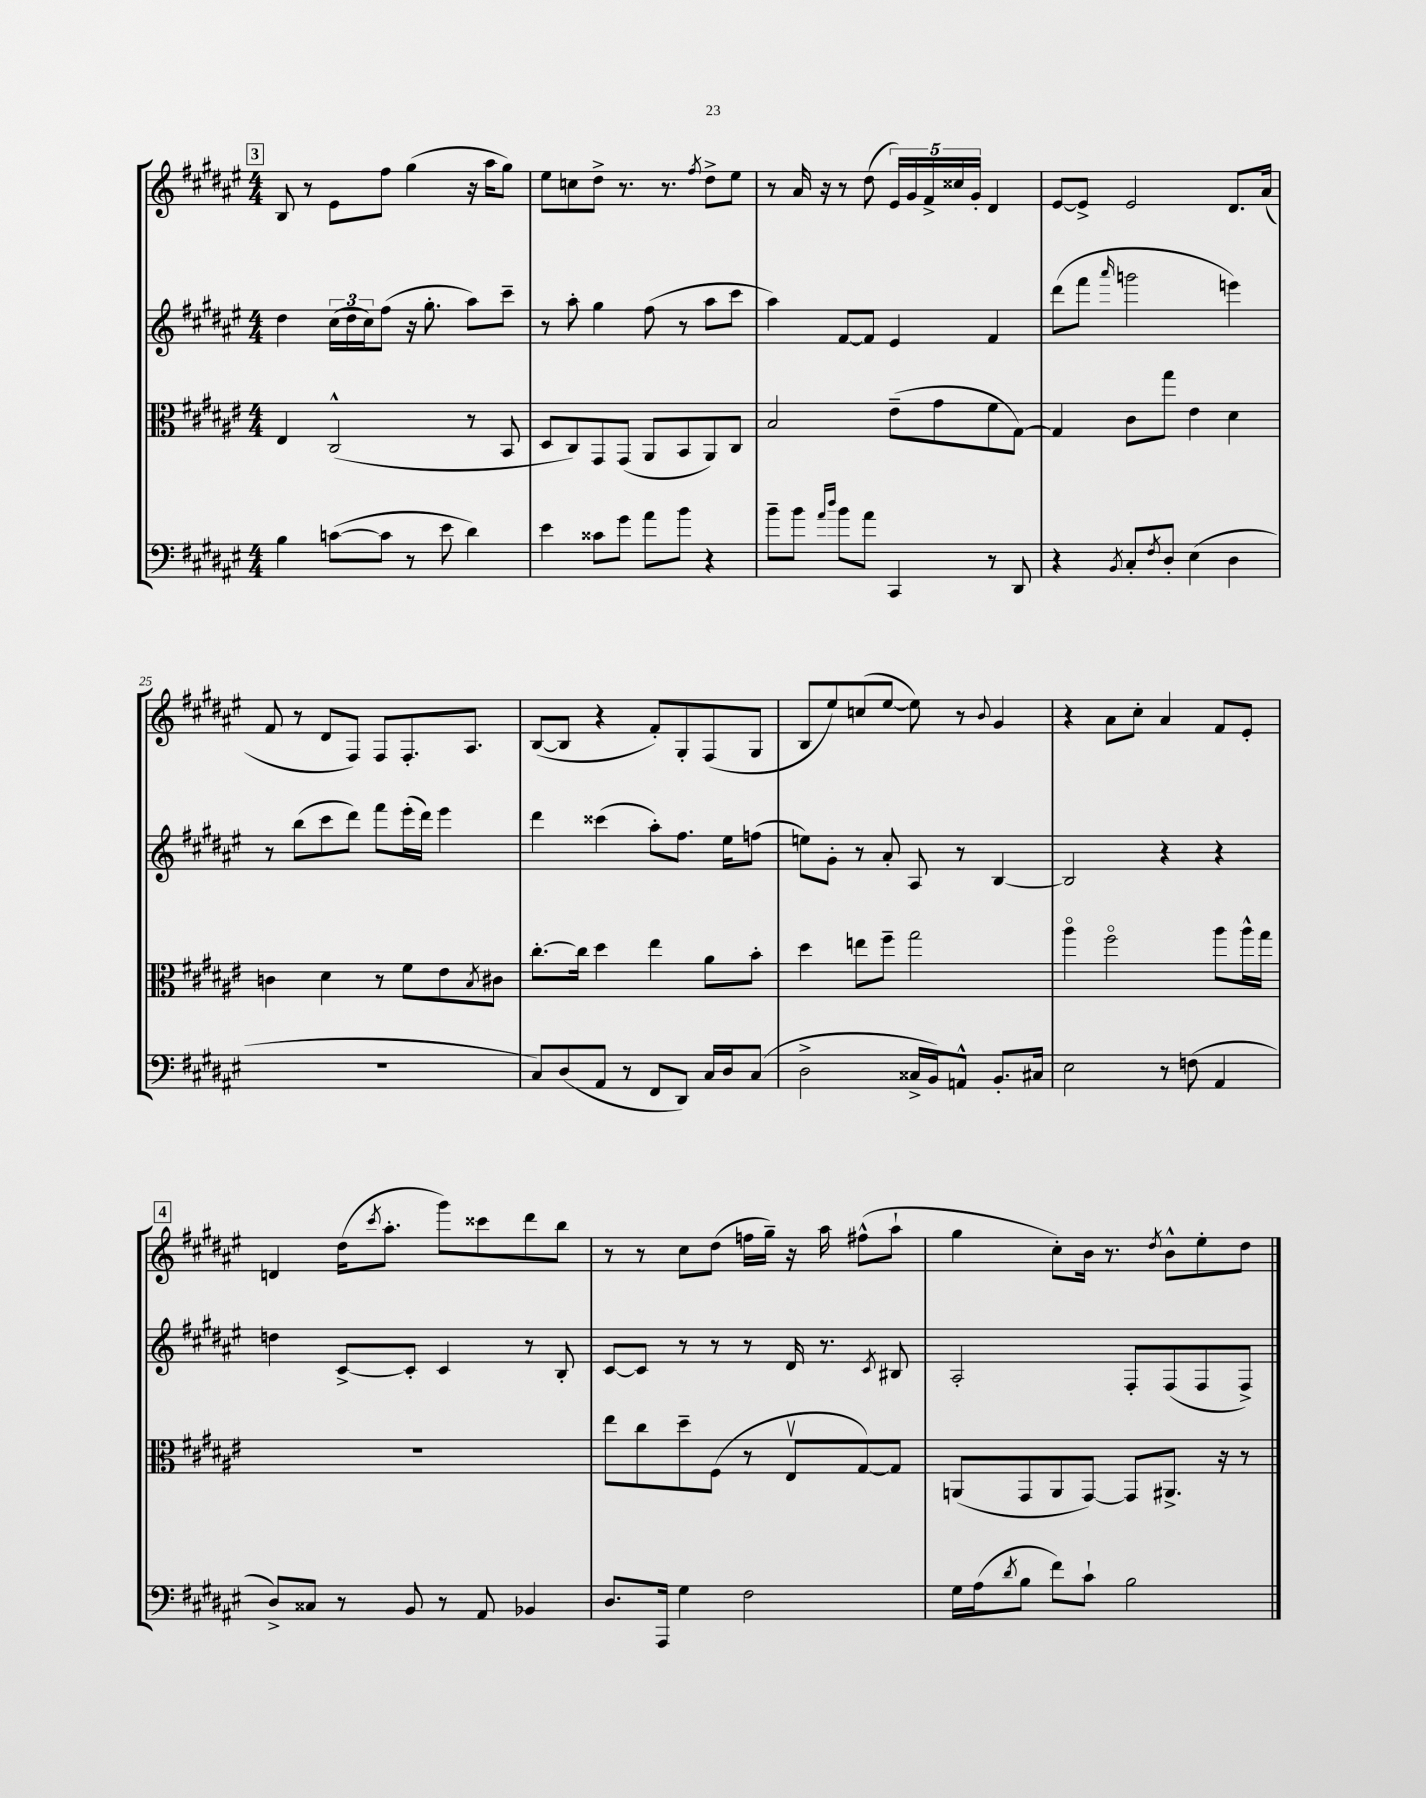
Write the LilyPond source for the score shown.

<<
\new StaffGroup <<
\new Staff = "s0" {
    \clef treble \key fis \major \numericTimeSignature \time 4/4
    \mark \markup { \box "3" } b8 r8 eis'8 fis''8 gis''4( r16 ais''16 gis''8) |
    eis''8 c''8 dis''8-> r8. r8. \acciaccatura { fis''8 } dis''8-> eis''8 |
    r8 ais'16 r16 r8 dis''8( \tuplet 5/4 { eis'16) gis'16 fis'16-> cisis''16 gis'16-. } dis'4 |
    eis'8~ eis'8-> eis'2 dis'8. ais'16( |
    fis'8 r8 dis'8 fis8) fis8 fis8.-. ais8. |
    b8~( b8 r4 fis'8-.) gis8-. fis8( gis8 |
    b8 eis''8) c''8( eis''8~ eis''8) r8 \appoggiatura { b'8 } gis'4 |
    r4 ais'8 cis''8-. ais'4 fis'8 eis'8-. |
    \mark \markup { \box "4" } d'4 dis''16( \acciaccatura { cis'''8 } ais''8.-. gis'''8) cisis'''8 dis'''8 b''8 |
    r8 r8 cis''8 dis''8( f''16 gis''16--) r16 ais''16 fis''8-^( ais''8-! |
    gis''4 cis''8-.) b'16 r8. \acciaccatura { dis''8 } b'8-^ eis''8-. dis''8 \bar "|." |
}
\new Staff = "s1" {
    \clef treble \key fis \major \numericTimeSignature \time 4/4
    \mark \markup { \box "3" } dis''4 \tuplet 3/2 { cis''16( dis''16 cis''16) } fis''8( r16 gis''8.-. ais''8) cis'''8-- |
    r8 ais''8-. gis''4 fis''8( r8 ais''8 cis'''8 |
    ais''4) fis'8~ fis'8 eis'4 fis'4 |
    dis'''8( fis'''8 \grace { ais'''16 } g'''2 e'''4) |
    r8 b''8( cis'''8 dis'''8) fis'''8 eis'''16-.( dis'''16) eis'''4 |
    dis'''4 cisis'''4( ais''8-.) fis''8. eis''16 f''8( |
    e''8) gis'8-. r8 ais'8-. ais8 r8 b4~ |
    b2 r4 r4 |
    \mark \markup { \box "4" } d''4 cis'8~-> cis'8-. cis'4 r8 b8-. |
    cis'8~ cis'8 r8 r8 r8 dis'16 r8. \acciaccatura { cis'8 } bis8 |
    ais2-. fis8-. fis8( fis8 fis8->) \bar "|." |
}
\new Staff = "s2" {
    \clef alto \key fis \major \numericTimeSignature \time 4/4
    \mark \markup { \box "3" } eis4 cis2-^( r8 b,8 |
    dis8 cis8) gis,8 gis,8( ais,8 b,8 ais,8) cis8 |
    b2 eis'8--( gis'8 fis'8 gis8~) |
    gis4 cis'8 gis''8 eis'4 dis'4 |
    c'4 dis'4 r8 fis'8 eis'8 \acciaccatura { b8 } cis'8 |
    cis''8.~-. cis''16 dis''4 eis''4 ais'8 b'8-. |
    dis''4 e''8 fis''8-- gis''2 |
    ais''4\flageolet fis''2\flageolet ais''8 ais''16-^ gis''16 |
    \mark \markup { \box "4" } R1 |
    eis''8 cis''8 dis''8-- fis8( r8 eis8\upbow gis8~) gis8 |
    a,8( gis,8 a,8 gis,8~) gis,8 ais,8.-> r16 r8 \bar "|." |
}
\new Staff = "s3" {
    \clef bass \key fis \major \numericTimeSignature \time 4/4
    \mark \markup { \box "3" } b4 c'8~( c'8 r8 eis'8 dis'4) |
    eis'4 cisis'8 gis'8 ais'8 b'8 r4 |
    b'8-- b'8 \grace { ais'16 dis''16 } b'8 ais'8 cis,4 r8 dis,8 |
    r4 \acciaccatura { b,8 } cis8-. \acciaccatura { fis8 } dis8-. eis4( dis4 |
    R1 |
    cis8) dis8( ais,8 r8 fis,8 dis,8) cis16 dis16 cis8( |
    dis2-> cisis16-> b,16) a,8-^ b,8.-. cis16 |
    eis2 r8 f8( ais,4 |
    \mark \markup { \box "4" } dis8->) cisis8 r8 b,8 r8 ais,8 bes,4 |
    dis8. ais,,16 gis4 fis2 |
    gis16 ais16( \acciaccatura { dis'8 } b8 fis'8) cis'8-! b2 \bar "|." |
}
>>
>>
\layout { \context { \Score currentBarNumber = #21 } }
